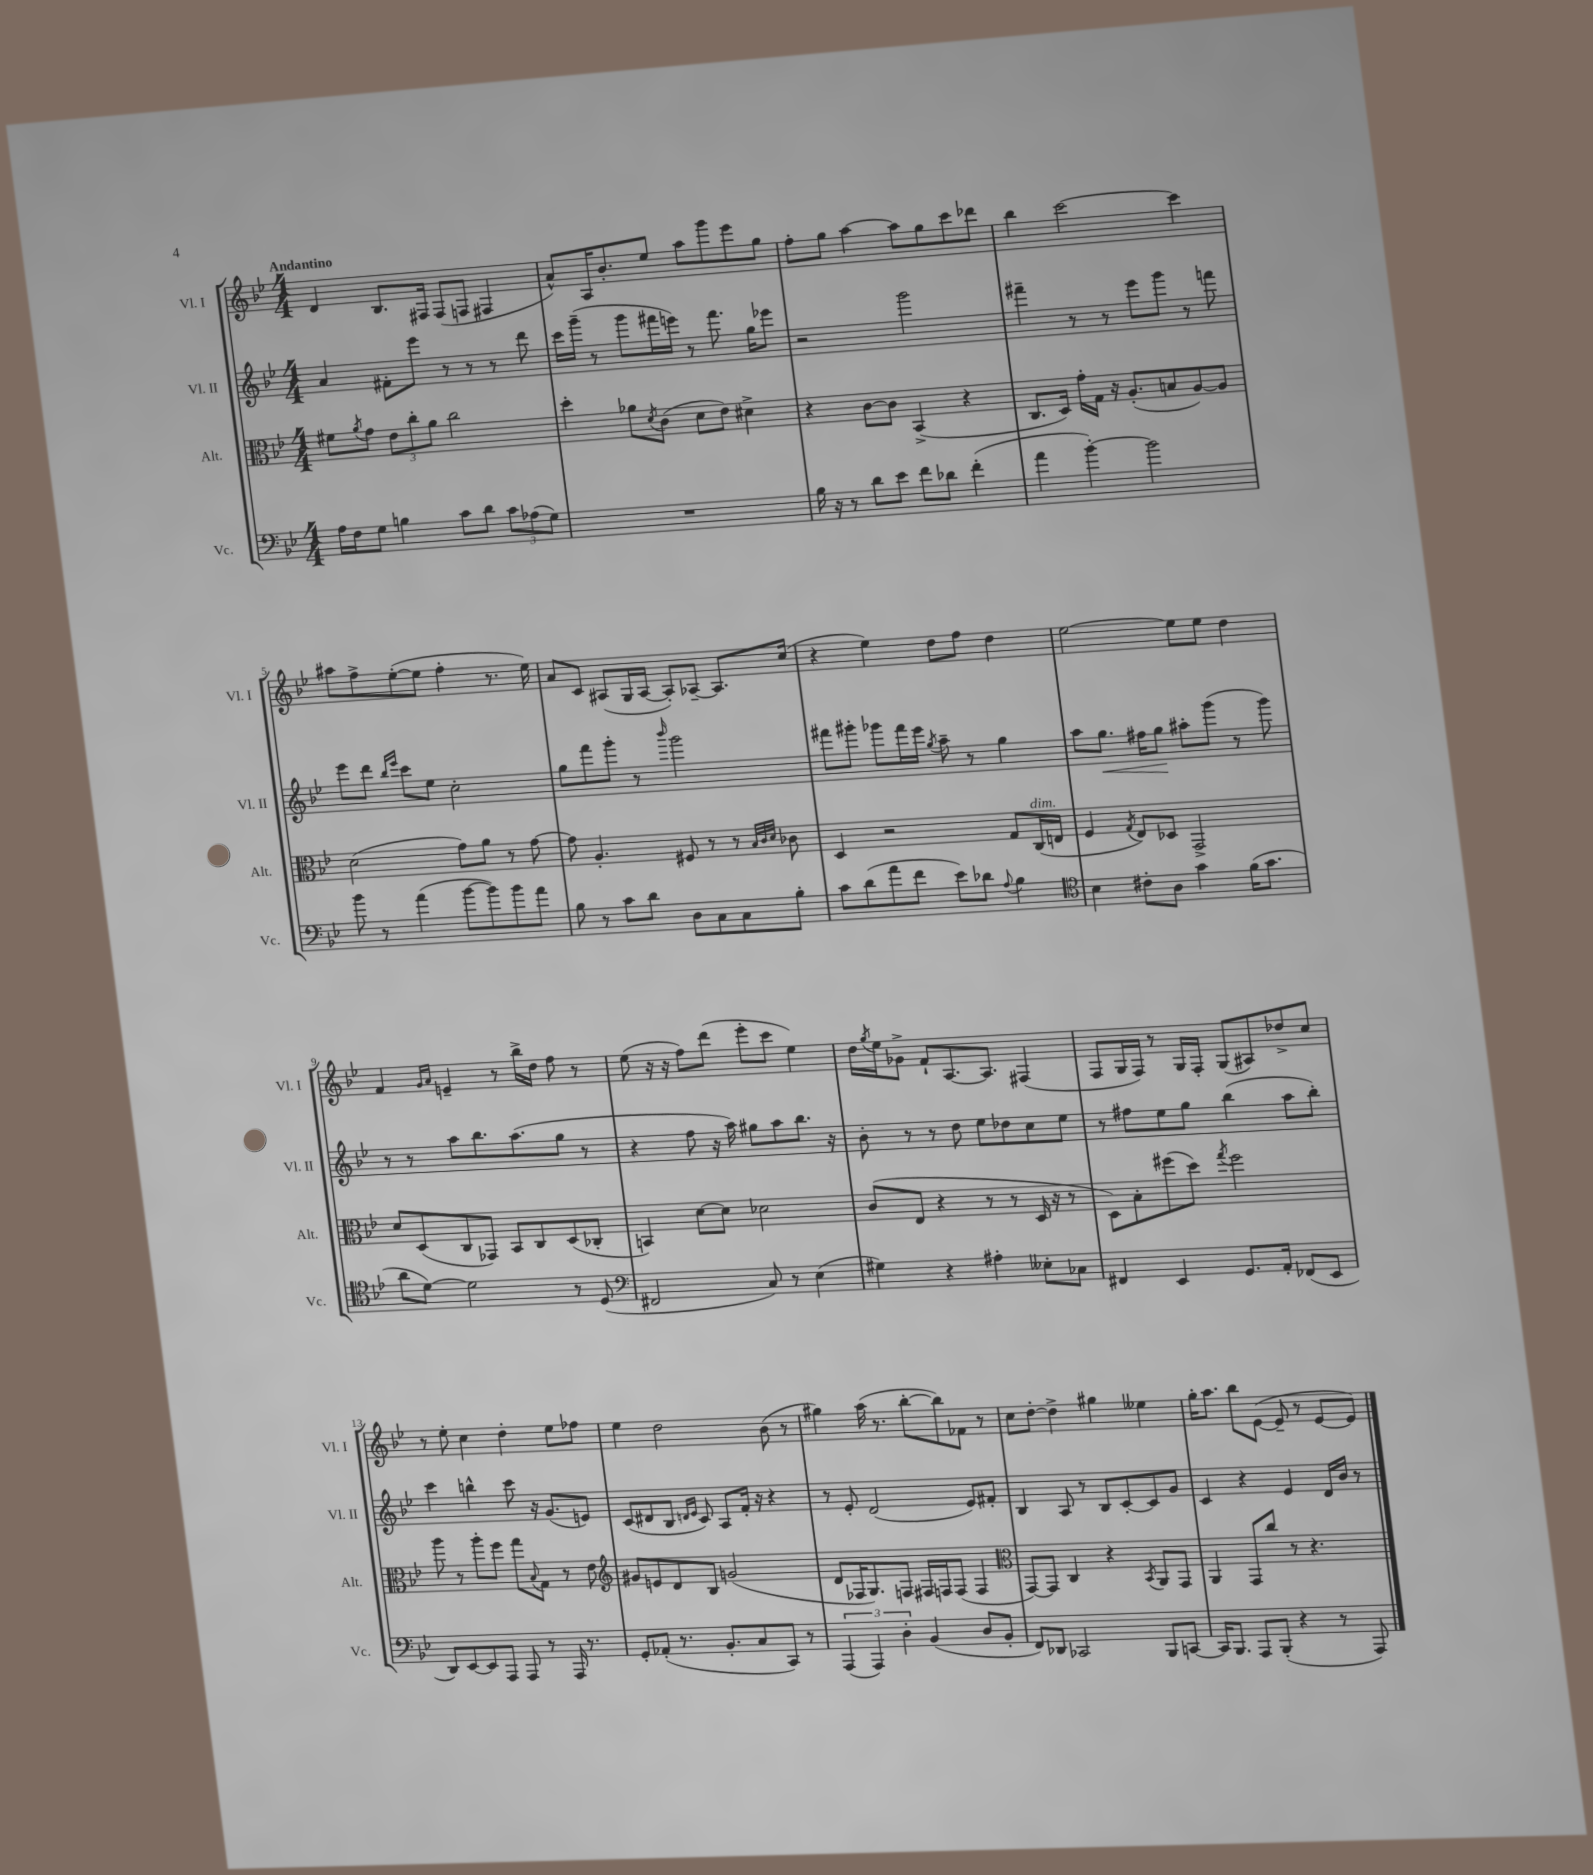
<<
\new StaffGroup <<
\new Staff = "s0" \with { instrumentName = "Vl. I" shortInstrumentName = "Vl. I" } {
    \clef treble \key bes \major \numericTimeSignature \time 4/4 \tempo "Andantino"
    d'4 bes8. fis16 fis8( f8 fis4 |
    a'8-^) a16 bes'8.-. ees''8 a''8 g'''8 ees'''8 g''8 |
    f''8-. g''8 a''4~ a''8 g''8 c'''8 des'''8 |
    bes''4 c'''2~ c'''4 |
    ais''8 f''8-> ees''8~-.( ees''8 f''4-. r8. ees''16) |
    a'8 c'8 ais8( g16 ais16~ ais8-.) aes8~-- aes8. c''16( |
    r4 ees''4) d''8 f''8 d''4 |
    ees''2~ ees''8 ees''8 d''4 |
    f'4 \grace { g'16 a'16 } e'4-- r8 bes''16-> d''16 f''8 r8 |
    ees''8( r16 r16 f''8) d'''8( ees'''8-. c'''8 ees''4) |
    d''16 \acciaccatura { g''8 } ees''16 ges'8-> f'8-! a8.~ a8. fis4( |
    f8 g16 f16) r8 g16 f16-. g8( ais8) des''8-> c''8 |
    r8 ees''8-. c''4 d''4-. ees''8 fes''8 |
    ees''4 d''2 bes'8( r8 |
    gis''4) a''16( r8. bes''8~-. bes''8) fes'8 r8 |
    c''8 d''8~-. d''4-> gis''4 eeses''4 |
    g''16-. a''8. bes''8 ees'8~( ees'8-- r8 ees'8~ ees'8) \bar "|." |
}
\new Staff = "s1" \with { instrumentName = "Vl. II" shortInstrumentName = "Vl. II" } {
    \clef treble \key bes \major \numericTimeSignature \time 4/4
    a'4 fis'8-. ees'''8 r8 r8 r8 d'''8 |
    c'''16 g'''16--( r8 g'''8 fis'''16 e'''16) r8 fis'''8. g''16 ees'''8 |
    r2 g'''2 |
    fis'''4-- r8 r8 ees'''8 g'''8 r8 f'''8 |
    ees'''8 d'''8 \grace { bes''16 ees'''16 } c'''8 ees''8 c''2-. |
    g''8 f'''8 g'''8-. r8 \grace { bes'''16 } g'''2 |
    fis'''8 gis'''8-. ges'''8 fis'''16 ees'''16 \acciaccatura { g''8 } a''8-- r8 g''4 |
    a''8 g''8.\< fis''16 g''8\! ais''8-. g'''8( r8 g'''8) |
    r8 r8 a''8 bes''8. a''8.( g''8 r8 |
    r4 f''8 r16 a''16) gis''8 a''8 bes''8. r16 |
    bes'8-. r8 r8 d''8 ees''8 des''8 c''8 ees''8 |
    r8 fis''8 ees''8 g''8 bes''4( a''8 bes''8-.) |
    c'''4 b''4-^ c'''8 r16 g'8.( e'8) |
    c'8( dis'8 bes8 \grace { d'16 ees'16 } c'8) a8 f'16-. r16 r4 |
    r8 ees'8-. d'2( ees'8) fis'8-. |
    bes4 a8 r8 bes8 c'8~-. c'8 g'8 |
    c'4 r4 ees'4 d'16 bes'16 r8 \bar "|." |
}
\new Staff = "s2" \with { instrumentName = "Alt." shortInstrumentName = "Alt." } {
    \clef alto \key bes \major \numericTimeSignature \time 4/4
    fis'8 \acciaccatura { a'8 } g'8 \tuplet 3/2 { ees'8 c''8-. a'8 } c''2 |
    d''4-. aes'8 \acciaccatura { d'8 } c'8( d'8 ees'8) dis'4-> |
    r4 c'8~ c'8 bes,4->( r4 |
    c8. d16) g'16-. g16 r16 a8.-.( b8 a8~) a8 |
    d'2( g'8) a'8 r8 g'8~ |
    g'8 a4.-. fis8 r8 r8 \grace { bes32 c'32 d'32 } ces'8 |
    d4 r2 g8 c16^\markup { \italic "dim." }( e16 |
    f4 \acciaccatura { g8 } ees8) des8 g,2-> |
    d'8 d8( c8 ges,8) bes,8 c8 d8( ces8-. |
    b,4) d'8~ d'8 des'2 |
    c'8( ees8 r4 r8 r8 d16 r16 r8 |
    d8) bes8-. fis''8( d''8) \acciaccatura { g''8 } fis''2 |
    a''8 r8 a''8-. f''8 g''8 \appoggiatura { bes8 } g8 r8 ees'8 |
    \clef treble gis'8 e'8 d'8 bes8 g'2( |
    d'8 fes16 g8.) f8 fis16 f16 f8( f4 |
    \clef alto g,8~) g,8 c4 r4 \acciaccatura { bes,8 } a,8 g,8 |
    a,4 g,8 c''8 r8 r4. \bar "|." |
}
\new Staff = "s3" \with { instrumentName = "Vc." shortInstrumentName = "Vc." } {
    \clef bass \key bes \major \numericTimeSignature \time 4/4
    a16 f16 g8 b4 c'8 d'8 \tuplet 3/2 { c'8 aes8( g8) } |
    R1 |
    bes16 r16 r8 d'8 ees'8 f'8 des'8 f'4-.( |
    a'4 bes'4~-.) bes'2 |
    bes'8 r8 a'4( bes'8~ bes'8) bes'8 a'8 |
    bes8 r8 c'8 d'8 d8 c8 c8 bes8-. |
    c'8 d'8( a'8 f'8 ees'8) des'8 \appoggiatura { a8 } bes4 |
    \clef tenor bes4 cis'8-. a8 g'4 f'16( g'8. |
    a'8 d'8~) d'2 r8 d8( |
    \clef bass fis,2 c8) r8 ees4( |
    gis4) r4 ais4-. eeses8-. ces8 |
    fis,4 ees,4 g,8. a,16-. fes,8( ees,8 |
    d,8) ees,8~ ees,8 a,,8 a,,8 r8 a,,16 r8. |
    g,8-. aes,8-.( r8. bes,8.-. c8 c,8) r8 |
    \tuplet 3/2 { a,,4( a,,4) d4-. } bes,4( d8 bes,8-. |
    f,8) des,8 ces,2 bes,,8 c,8~ |
    c,16 bes,,8. a,,8 bes,,8-.( r4 r8 a,,8) \bar "|." |
}
>>
>>
